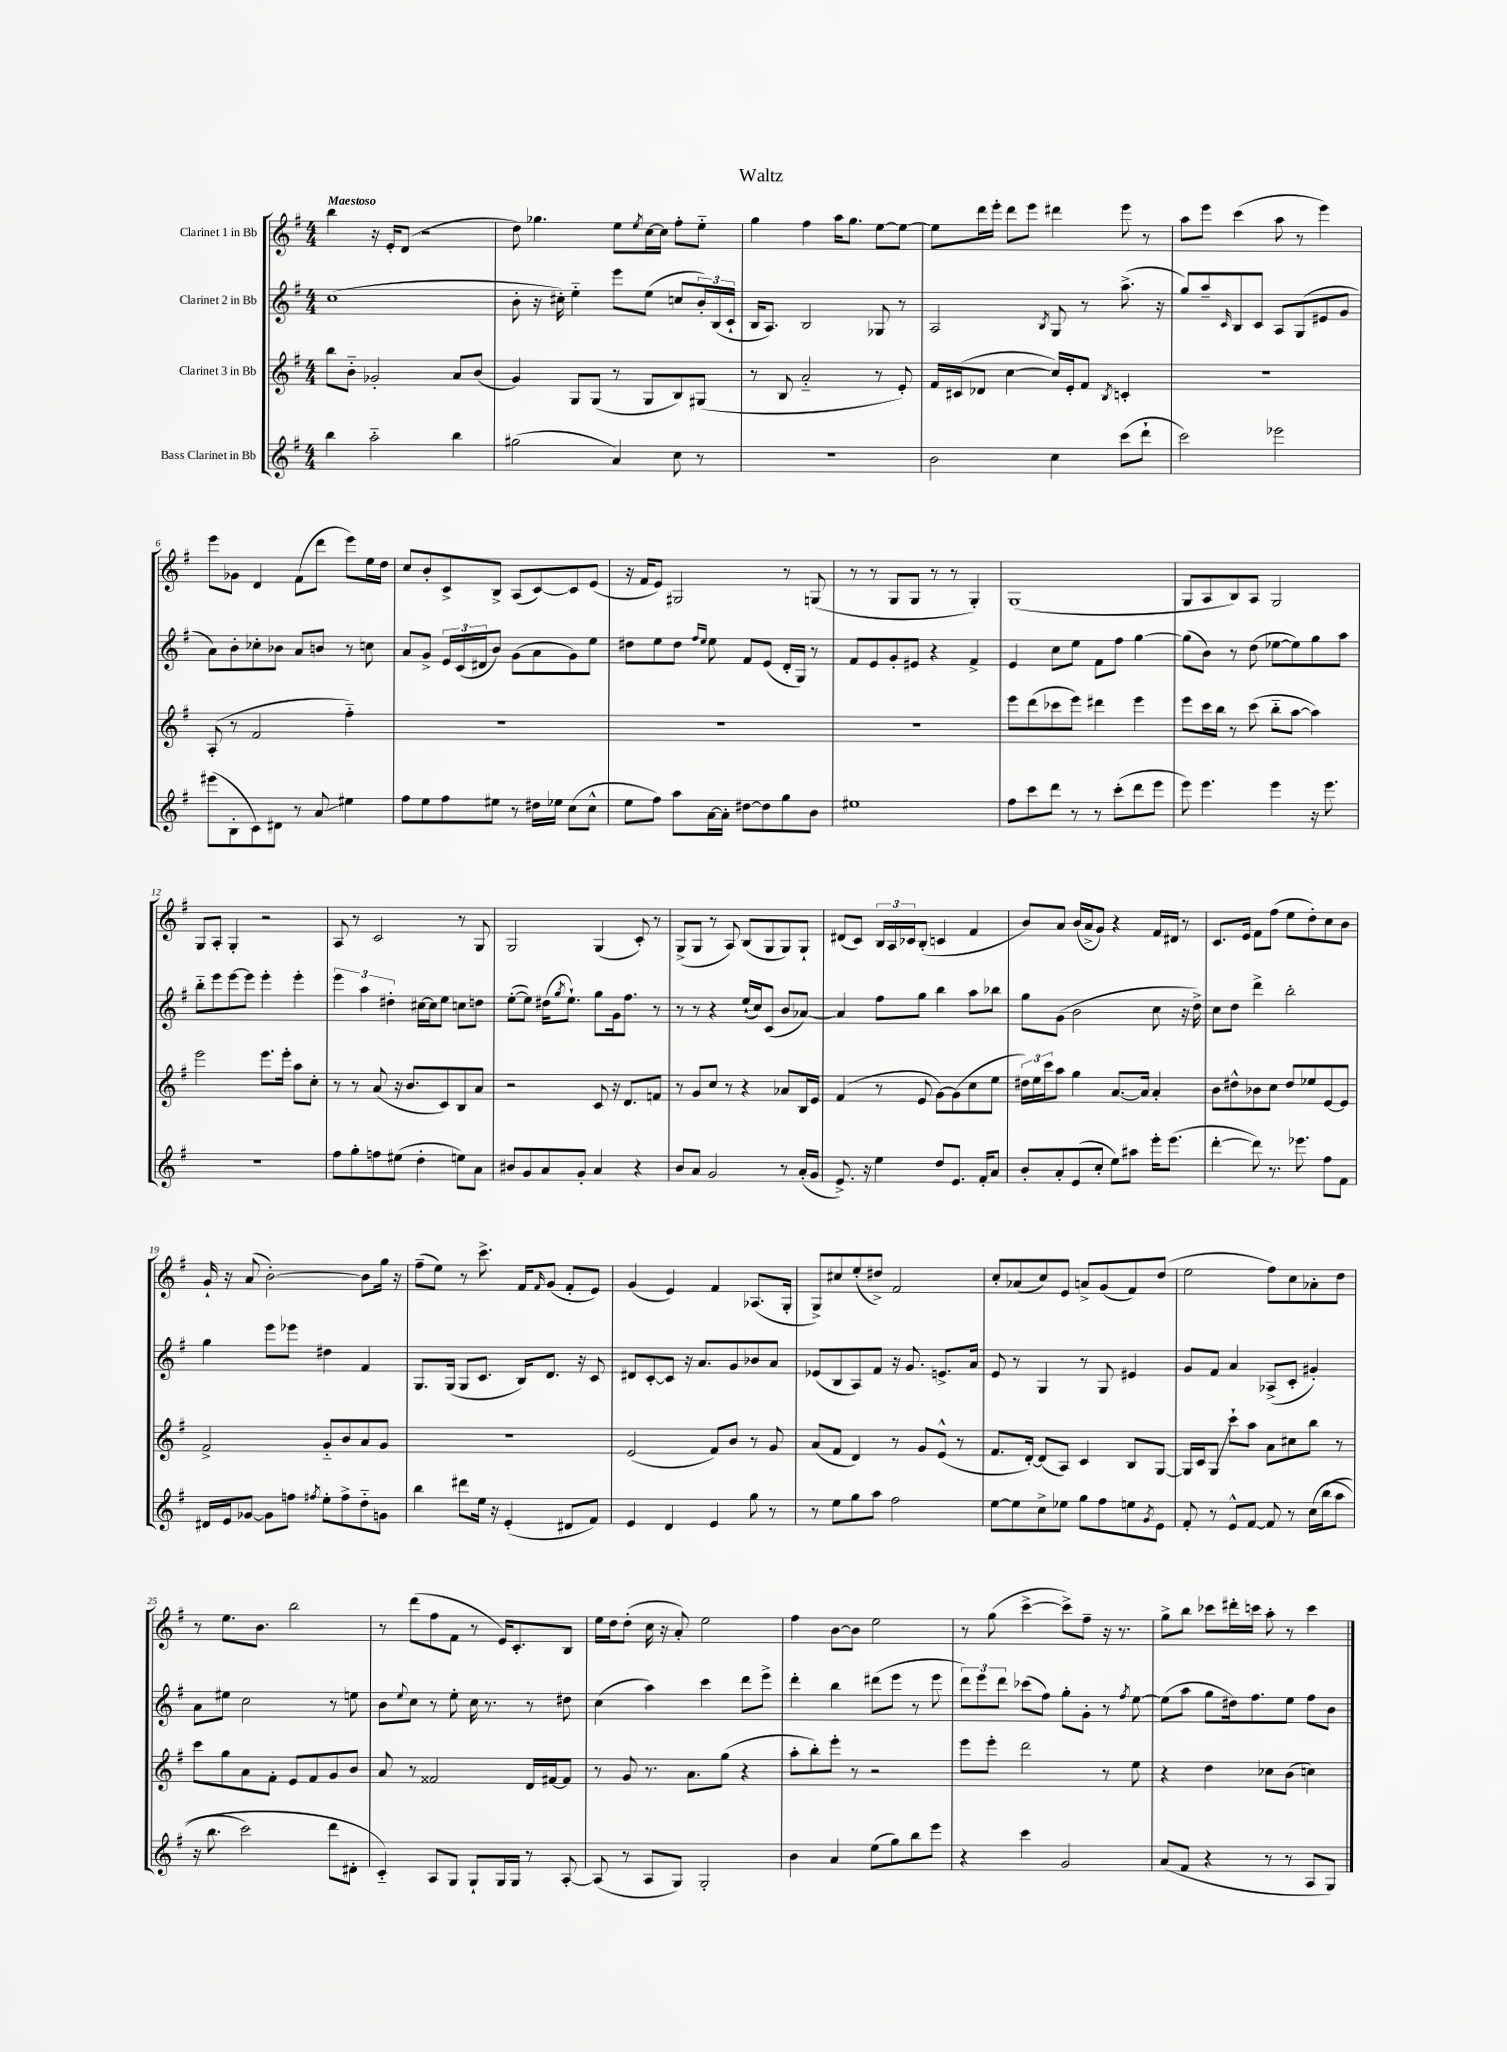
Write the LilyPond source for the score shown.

\header { title = "Waltz" }
<<
\new StaffGroup <<
\new Staff = "s0" \with { instrumentName = "Clarinet 1 in Bb" } {
    \clef treble \key g \major \numericTimeSignature \time 4/4 \tempo "Maestoso"
    b''4 r16 e'16-. d'8( r2 |
    d''8) ges''4. e''8 \acciaccatura { e''8 } c''16~ c''16 fis''8-. e''8-_ |
    g''4 fis''4 a''16 g''8. e''8~ e''8~ |
    e''8 d'''16 e'''16-. d'''8 e'''8 dis'''4 e'''8 r8 |
    a''8 e'''8 c'''4( a''8 r8 e'''4) |
    e'''8 ges'8 d'4 fis'8( d'''8 e'''8) e''16 d''16 |
    c''8 b'8-. c'8-> b8-> a8( c'8~) c'8 e'8( |
    r16 fis'16 e'8) gis2 r8 g8( |
    r8 r8 g8 g8 r8 r8 g4-.) |
    g1( |
    g8 a8 b8) a8 g2 |
    g8 a8-. g4-. r2 |
    a8 r8 c'2 r8 g8 |
    g2 g4( c'8-.) r8 |
    g8->( g8 r8 a8) b8( g8 g8) g8-! |
    dis'8( c'8) \tuplet 3/2 { b16 a16 ces'16 } b8-.( c'4 fis'4 |
    b'8) a'8 b'16( a'16-> g'8) r4 fis'16 dis'16 r8 |
    c'8. e'16 fis'8 fis''8( e''8 d''8-.) c''8 b'8 |
    g'16-! r16 a'8( b'2~-.) b'8 g''16 r16 |
    fis''8--( e''8) r8 c'''8.-> fis'16 \grace { fis'16 } g'8( fis'8-. e'8) |
    g'4( e'4) fis'4 aes8.( g16-. |
    g8->) cis''8 e''8-.( dis''8->) fis'2 |
    c''8-. aes'8( c''8) e'8 a'8-> g'8( fis'8) d''8( |
    e''2 fis''8) c''8 aes'8-. d''8 |
    r8 e''8. b'8. b''2 |
    r8 d'''8( fis''8 fis'8 r8 e'16) c'8.-. b8 |
    e''16 d''16 d''8-.( c''16 r16 a'8-.) e''2 |
    fis''4 b'8~ b'8 e''2 |
    r8 g''8( c'''4~-> c'''8->) fis''8-- r16 r8. |
    g''8-> b''8 ces'''8 dis'''16-. c'''16 a''8-. r8 c'''4 \bar "|." |
}
\new Staff = "s1" \with { instrumentName = "Clarinet 2 in Bb" } {
    \clef treble \key g \major \numericTimeSignature \time 4/4
    c''1( |
    b'8-. r16 cis''16-.) e''4-_ e'''8 e''8( c''8 \tuplet 3/2 { b'16-.) b16( c'16-! } |
    b16 a8.) b2 ges8 r8 |
    a2 \acciaccatura { b8 } g8 r8 a''8.->( r16 |
    g''8) a''8-- \grace { c'16 } b8 c'8 a8 g8( eis'8 g'8 |
    a'8) b'8-. ces''8-. bes'8 a'8 b'8 r8 c''8 |
    a'8 g'8-> \tuplet 3/2 { e'16 c'16( dis'16 } b'8) g'8( a'8 g'8) e''8 |
    dis''8 e''8 dis''8 \grace { fis''16 e''16 } e''8 fis'8 e'8( d'16-. g16) r8 |
    fis'8 e'8 g'8-. eis'8 r4 fis'4-> |
    e'4 c''8 e''8 fis'8 fis''8 g''4~ |
    g''8( b'8) r8 d''8( ees''8~ ees''8) g''8 a''8 |
    b''8-_ e'''8 e'''8~ e'''8 e'''4-. e'''4-. |
    \tuplet 3/2 { e'''4 a''4 dis''4-. } cis''16~ cis''16 e''8 c''8 d''8 |
    e''8~-.( e''8) dis''16( \acciaccatura { g''8 } e''8.-!) g''8 g'16 fis''8. r8 |
    r8 r8 r4 e''16-!( c''16) c'8( b'8 aes'8~) |
    aes'4 fis''8 g''8 b''4 a''8 bes''8 |
    g''8 g'8( b'2 c''8 r16 d''16->) |
    c''8 d''8 d'''4-> b''2-. |
    g''4 e'''8 ees'''8 dis''4 fis'4 |
    g8. g16( g8 c'8. b16) d'8. r16 c'8 |
    dis'8 c'8~-. c'8 r16 a'8. g'8 bes'8 a'8 |
    ees'8( b8 a8) fis'8 r16 g'8. e'8.-> a'16 |
    e'8 r8 g4 r8 g8 eis'4 |
    g'8 fis'8 a'4 aes8->( c'8-. gis'4-.) |
    a'8 eis''8 c''2 r8 e''8 |
    b'8 \appoggiatura { e''8 } c''8 r8 e''8-. c''16 r8. r8 dis''8 |
    c''4( a''4) c'''4 d'''8 e'''8-> |
    d'''4-. b''4 dis'''8( e'''8 r8 e'''8 |
    \tuplet 3/2 { d'''8) e'''8 d'''8 } ces'''8( fis''8) g''8-. g'8-. r8 \acciaccatura { fis''8 } e''8~ |
    e''8( a''8 g''8 dis''16) fis''8. e''8 fis''8 b'8 \bar "|." |
}
\new Staff = "s2" \with { instrumentName = "Clarinet 3 in Bb" } {
    \clef treble \key g \major \numericTimeSignature \time 4/4
    b''8 b'8-_ ges'2-. a'8 b'8( |
    g'4) g8 g8( r8 g8 b8) gis8( |
    r8 b8 a'2-_ r8 e'8-.) |
    fis'16 cis'16( des'8 c''4~ c''16) e'16-. fis'8 \acciaccatura { b8 } c'4-. |
    R1 |
    a8-.( r8 fis'2 fis''4-_) |
    R1 |
    R1 |
    R1 |
    e'''8 d'''8( ces'''8 e'''8) dis'''4 e'''4 |
    e'''8 c'''16 b''16 r8 c'''8( b''8-_ a''8~ a''4) |
    e'''2 e'''8. e'''16-. a''8 c''8-. |
    r8 r8 a'8( r16 b'8. c'8) b8 a'8 |
    r2 c'8 r16 d'8. f'8 |
    r8 g'8 c''8 r8 r4 aes'8 b16 e'16 |
    fis'4( r8 e'8 g'8~) g'8( c''8 e''8 |
    \tuplet 3/2 { dis''16) e''16 c'''16 } a''8 g''4 a'8.~ a'16 a'4-. |
    b'8 dis''8-^ bes'8 c''8 dis''8 ees''8 e'8~ e'8 |
    fis'2-> g'8-_ b'8 a'8 g'8 |
    R1 |
    e'2( fis'8) b'8 r8 g'8 |
    a'8( fis'8 d'4) r8 g'8 e'8-^( r8 |
    fis'8. d'16~-.) d'8( a8) c'4 b8 g8~ |
    g16 c'16 g8\glissando c'''8-! a''8 a'8 cis''8 b''8 r8 |
    c'''8 g''8 a'8 fis'8-. e'8 fis'8 g'8 b'8 |
    a'8 r8 fisis'2 d'16 fis'16~ fis'8 |
    r8 g'8 r8. a'8. g''8( r4 |
    a''8-. b''8-.) e'''8-. r8 r2 |
    e'''8 e'''8-. d'''2 r8 e''8 |
    r4 d''4 ces''8 b'8( c''4) \bar "|." |
}
\new Staff = "s3" \with { instrumentName = "Bass Clarinet in Bb" } {
    \clef treble \key g \major \numericTimeSignature \time 4/4
    b''4 a''2-_ b''4 |
    gis''2( a'4) c''8 r8 |
    R1 |
    b'2 c''4 c'''8( d'''8-! |
    c'''2) ees'''2 |
    eis'''8( b8-. c'8) dis'8 r8 a'8\glissando eis''4 |
    fis''8 e''8 fis''8 eis''8 r8 dis''16 ees''16 c''8( c''8-^ |
    e''8 fis''8) a''8 a'16~ a'16-. dis''8~ dis''8 g''8 b'8 |
    eis''1 |
    fis''8 c'''8 d'''8 r8 r8 c'''8-.( d'''8 e'''8 |
    e'''8) e'''4. e'''4 r16 e'''8. |
    R1 |
    fis''8 g''8-. f''8 eis''8( d''4-. e''8) a'8 |
    bis'8 g'8 a'8 g'8-. a'4 r4 |
    b'8 a'8 g'2 r8 a'16-.( g'16 |
    e'8.->) r16 e''4 d''8 e'8. fis'16-. a'8 |
    b'8-. a'8-. e'8( c''8-. e''8) ais''8 e'''16-. e'''8.( |
    d'''4~-. d'''8) r8. ees'''8. fis''8 fis'8 |
    dis'16 e'16 ges'8~ ges'8 f''8 \acciaccatura { fis''8 } e''8-. fis''8-> d''8-_ g'8 |
    b''4 dis'''8 e''16 r16 e'4-.( dis'8 fis'8) |
    e'4 d'4 e'4 g''8 r8 |
    r8 e''8 g''8 a''8 fis''2 |
    e''8~ e''8 c''8-> ees''8 g''8 fis''8 e''8 \acciaccatura { g'8 } e'8 |
    fis'8-. r8 e'8-^ fis'8~ fis'8 r8 c''16\( b''16( a''8 |
    r16 b''8. c'''2) d'''8 dis'8-. |
    c'4-_\) a8 g8 g8-! g16 g16 r8 a8~-. |
    a8( r8 a8 g8) g2-. |
    b'4 a'4 e''8( g''8) b''8 e'''8 |
    r4 c'''4 g'2 |
    a'8( fis'8 r4 r8 r8 a8 g8) \bar "|." |
}
>>
>>
